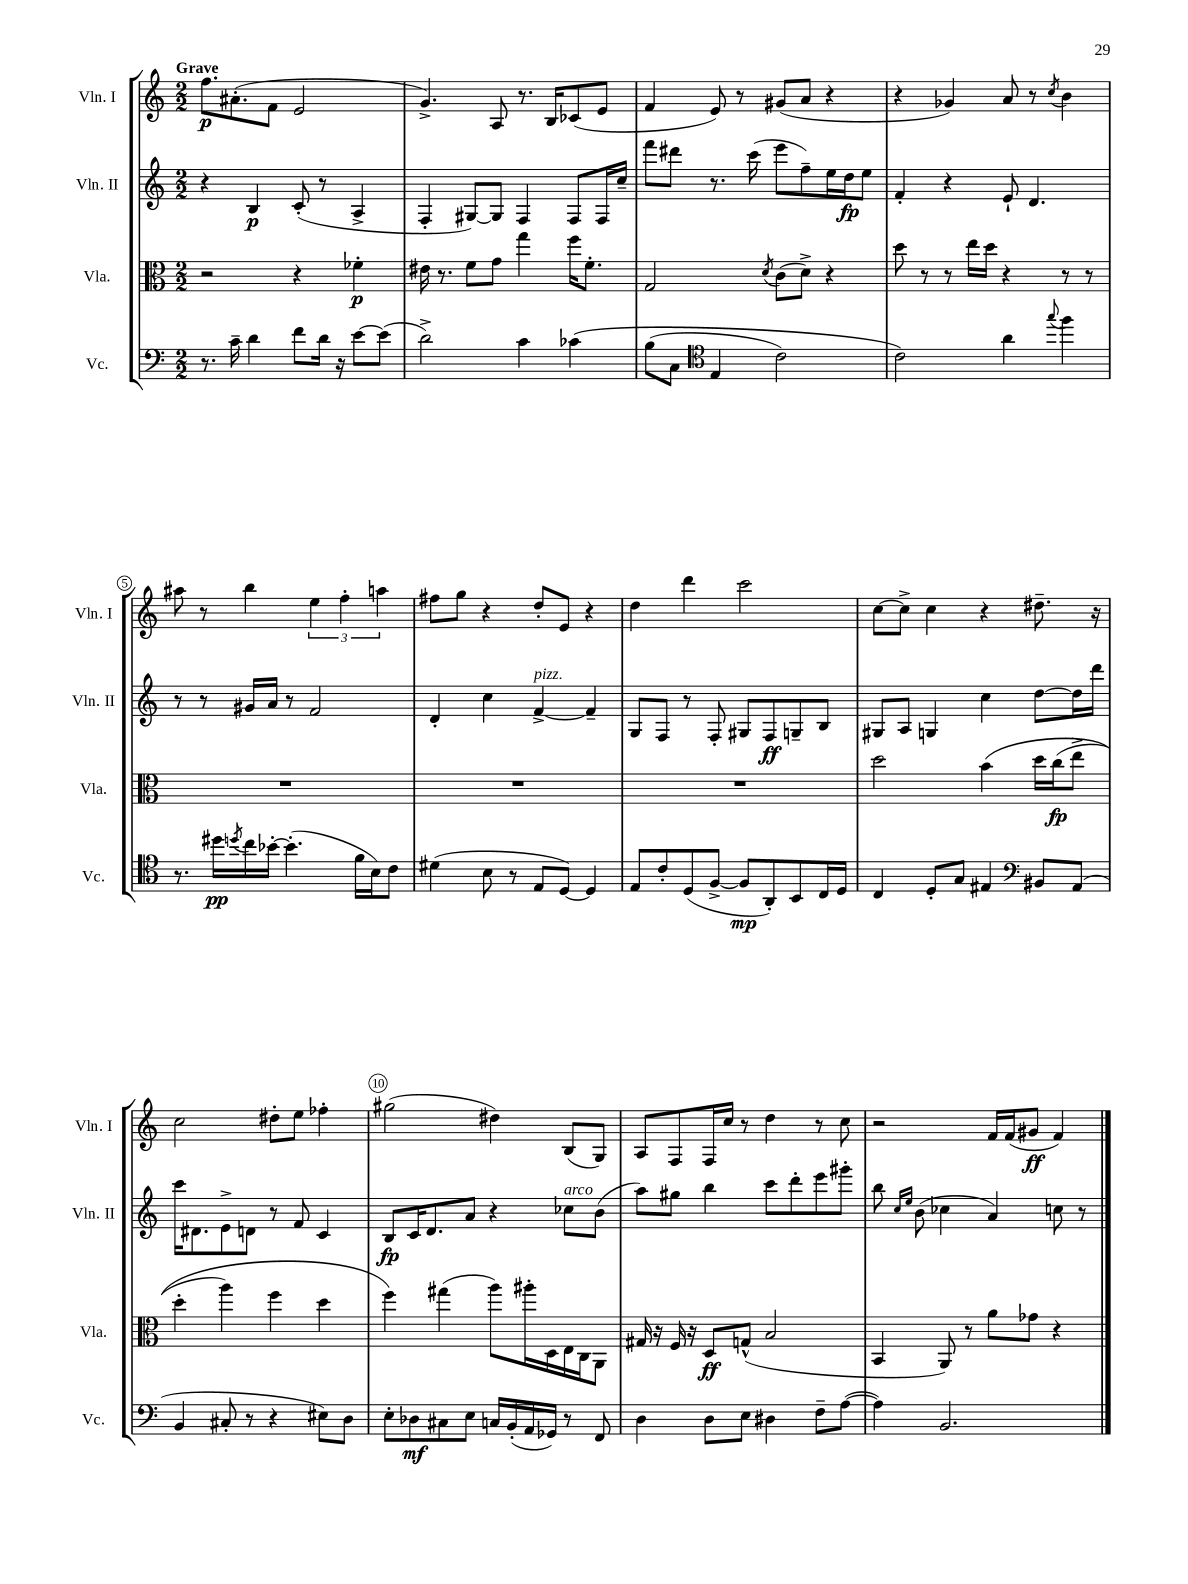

**kern	**dynam	**kern	**dynam	**kern	**dynam	**kern	**dynam
*part4	*part4	*part3	*part3	*part2	*part2	*part1	*part1
*staff4	*staff4	*staff3	*staff3	*staff2	*staff2	*staff1	*staff1
*I"Vc.	*	*I"Vla.	*	*I"Vln. II	*	*I"Vln. I	*
*I'Vc.	*	*I'Vla.	*	*I'Vln. II	*	*I'Vln. I	*
*clefF4	*	*clefC3	*	*clefG2	*	*clefG2	*
*k[]	*	*k[]	*	*k[]	*	*k[]	*
*M2/2	*	*M2/2	*	*M2/2	*	*M2/2	*
=1	=1	=1	=1	=1	=1	=1	=1
!	!	!	!	!	!	!LO:TX:a:B:t=Grave	!
8.r	.	2r	.	4r	.	8.ff\L	p
16c~\	.	.	.	.	.	(8.a#X'\	.
4d\	.	.	.	4B/	p	.	.
.	.	.	.	.	.	8f\J	.
8f\L	.	4r	.	(8c'/	.	2e/	.
16d\Jk	.	.	.	8r	.	.	.
16r	.	.	.	.	.	.	.
[8e\L	.	4f-X'\	p	4A^/	.	.	.
(8e\J]	.	.	.	.	.	.	.
=2	=2	=2	=2	=2	=2	=2	=2
2d^\)	.	16e#X\	.	4F'/	.	4.g^/)	.
.	.	8.r	.	.	.	.	.
.	.	8f\L	.	[8G#X/L)	.	.	.
.	.	8g\J	.	8G#/J]	.	8A/	.
4c\	.	4gg\	.	4F/	.	8.r	.
.	.	.	.	.	.	16B/KL	.
(4c-X\	.	16ff\KL	.	8F/L	.	(8c-X/	.
.	.	8.f'\J	.	.	.	.	.
.	.	.	.	16F/L	.	8e/J	.
.	.	.	.	16cc~/JJ	.	.	.
=3	=3	=3	=3	=3	=3	=3	=3
(8B\L	.	2G/	.	8fff\L	.	4f/	.
8C\J	.	.	.	8ddd#X\J	.	.	.
*clefC4	*	*	*	*	*	*	*
4E/	.	.	.	8.r	.	8e/)	.
.	.	.	.	.	.	8r	.
.	.	.	.	(16ccc\	.	.	.
.	.	8qd/	.	.	.	.	.
2c\)	.	(8c\L	.	8eee\L	.	(8g#X/L	.
.	.	8d^\J)	.	8ff~\)	.	8a/J	.
.	.	4r	.	16ee\L	.	4r	.
.	.	.	.	16dd\J	fp	.	.
.	.	.	.	8ee\J	.	.	.
=4	=4	=4	=4	=4	=4	=4	=4
2c\)	.	8dd\	.	4f'/	.	4r	.
.	.	8r	.	.	.	.	.
.	.	8r	.	4r	.	4g-X/)	.
.	.	16ee\LL	.	.	.	.	.
.	.	16dd\JJ	.	.	.	.	.
4a\	.	4r	.	8e`/	.	8a/	.
.	.	.	.	4.d/	.	8r	.
8qqgg/	.	.	.	.	.	8qcc/	.
4ff\	.	8r	.	.	.	4b\	.
.	.	8r	.	.	.	.	.
!!LO:LB:g=z
=5	=5	=5	=5	=5	=5	=5	=5
8.r	.	1r	.	8r	.	8aa#X\	.
.	.	.	.	8r	.	8r	.
16dd#X\LL	pp	.	.	.	.	.	.
8qddn/	.	.	.	.	.	.	.
16cc\	.	.	.	16g#X/LL	.	4bb\	.
[16b-X'\JJ	.	.	.	16a/JJ	.	.	.
(4.b-'\]	.	.	.	8r	.	.	.
.	.	.	.	2f/	.	6ee\	.
.	.	.	.	.	.	6ff'\	.
16f\LL	.	.	.	.	.	.	.
16B\J)	.	.	.	.	.	.	.
.	.	.	.	.	.	6aan\	.
8c\J	.	.	.	.	.	.	.
=6	=6	=6	=6	=6	=6	=6	=6
(4d#X\	.	1r	.	4d'/	.	8ff#X\L	.
.	.	.	.	.	.	8gg\J	.
8B\	.	.	.	4cc\	.	4r	.
8r	.	.	.	.	.	.	.
!	!	!	!	!LO:TX:a:i:t=pizz.	!	!	!
8E/L	.	.	.	[4f^/	.	8dd'/L	.
[8D/J)	.	.	.	.	.	8e/J	.
4D/]	.	.	.	4f~/]	.	4r	.
=7	=7	=7	=7	=7	=7	=7	=7
8E/L	.	1r	.	8G/L	.	4dd\	.
8c'/	.	.	.	8F/J	.	.	.
(8D/	.	.	.	8r	.	4ddd\	.
[8F^/J	.	.	.	8F'/	.	.	.
8F/L]	mp	.	.	8G#X/L	.	2ccc\	.
8AA'/)	.	.	.	8F/	ff	.	.
8BB/	.	.	.	8Gn~/	.	.	.
16C/L	.	.	.	8B/J	.	.	.
16D/JJ	.	.	.	.	.	.	.
=8	=8	=8	=8	=8	=8	=8	=8
4C/	.	2dd\	.	8G#X/L	.	[8cc\L	.
.	.	.	.	8A/J	.	8cc^\J]	.
8D'/L	.	.	.	4Gn/	.	4cc\	.
8G/J	.	.	.	.	.	.	.
4E#X/	.	(4b\	.	4cc\	.	4r	.
*clefF4	*	*	*	*	*	*	*
8BB#X/L	.	16dd\LL	.	[8dd\L	.	8.dd#X~\	.
.	.	(16cc\J	fp	.	.	.	.
(8AA/J	.	8ee^\J	.	16dd\L]	.	.	.
.	.	.	.	16ddd\JJ	.	16r	.
!!LO:LB:g=z
=9	=9	=9	=9	=9	=9	=9	=9
4BB/	.	4dd'\	.	16ccc\KL	.	2cc\	.
.	.	.	.	8.d#X\	.	.	.
8C#X'/	.	4aa\)	.	8e^\	.	.	.
8r	.	.	.	8dn\J	.	.	.
4r	.	4ff\	.	8r	.	8dd#X'\L	.
.	.	.	.	8f/	.	8ee\J	.
8E#X\L)	.	4dd\	.	4c/	.	4ff-X'\	.
8D\J	.	.	.	.	.	.	.
=10	=10	=10	=10	=10	=10	=10	=10
8E'\L	.	4ff\)	.	8B/L	fp	(2gg#X\	.
8D-X\	mf	.	.	16c/K	.	.	.
.	.	.	.	8.d/	.	.	.
8C#X\	.	(4gg#X\	.	.	.	.	.
8E\J	.	.	.	8a/J	.	.	.
16Cn/LL	.	8aa\L)	.	4r	.	4dd#X\)	.
(16BB'/	.	.	.	.	.	.	.
16AA/	.	16aa#X'\L	.	.	.	.	.
16GG-X/JJ)	.	16D\	.	.	.	.	.
!	!	!	!	!LO:TX:a:i:t=arco	!	!	!
8r	.	16E\	.	8cc-X\L	.	(8B/L	.
.	.	16C\J	.	.	.	.	.
8FF/	.	8AA\J	.	(8b\J	.	8G/J)	.
=11	=11	=11	=11	=11	=11	=11	=11
4D\	.	16G#X/	.	8aa\L)	.	8A/L	.
.	.	16r	.	.	.	.	.
.	.	16F/	.	8gg#X\J	.	8F/	.
.	.	16r	.	.	.	.	.
8D\L	.	8D/L	ff	4bb\	.	16F/L	.
.	.	.	.	.	.	16cc/JJ	.
8E\J	.	(8Gn^^/J	.	.	.	8r	.
4D#X\	.	2B/	.	8ccc\L	.	4dd\	.
.	.	.	.	8ddd'\	.	.	.
8F~\L	.	.	.	8eee\	.	8r	.
([8A\J	.	.	.	8ggg#X'\J	.	8cc\	.
=12	=12	=12	=12	=12	=12	=12	=12
4A\])	.	4BB/	.	8bb\	.	2r	.
.	.	.	.	16qqcc/LL	.	.	.
.	.	.	.	16qqee/JJ	.	.	.
.	.	.	.	(8b\	.	.	.
2.BB/	.	8AA/)	.	4cc-X\	.	.	.
.	.	8r	.	.	.	.	.
.	.	8a\L	.	4a/)	.	16f/LL	.
.	.	.	.	.	.	(16f/J	.
.	.	8g-X\J	.	.	.	8g#X/J	ff
.	.	4r	.	8ccn\	.	4f/)	.
.	.	.	.	8r	.	.	.
==	==	==	==	==	==	==	==
*-	*-	*-	*-	*-	*-	*-	*-
